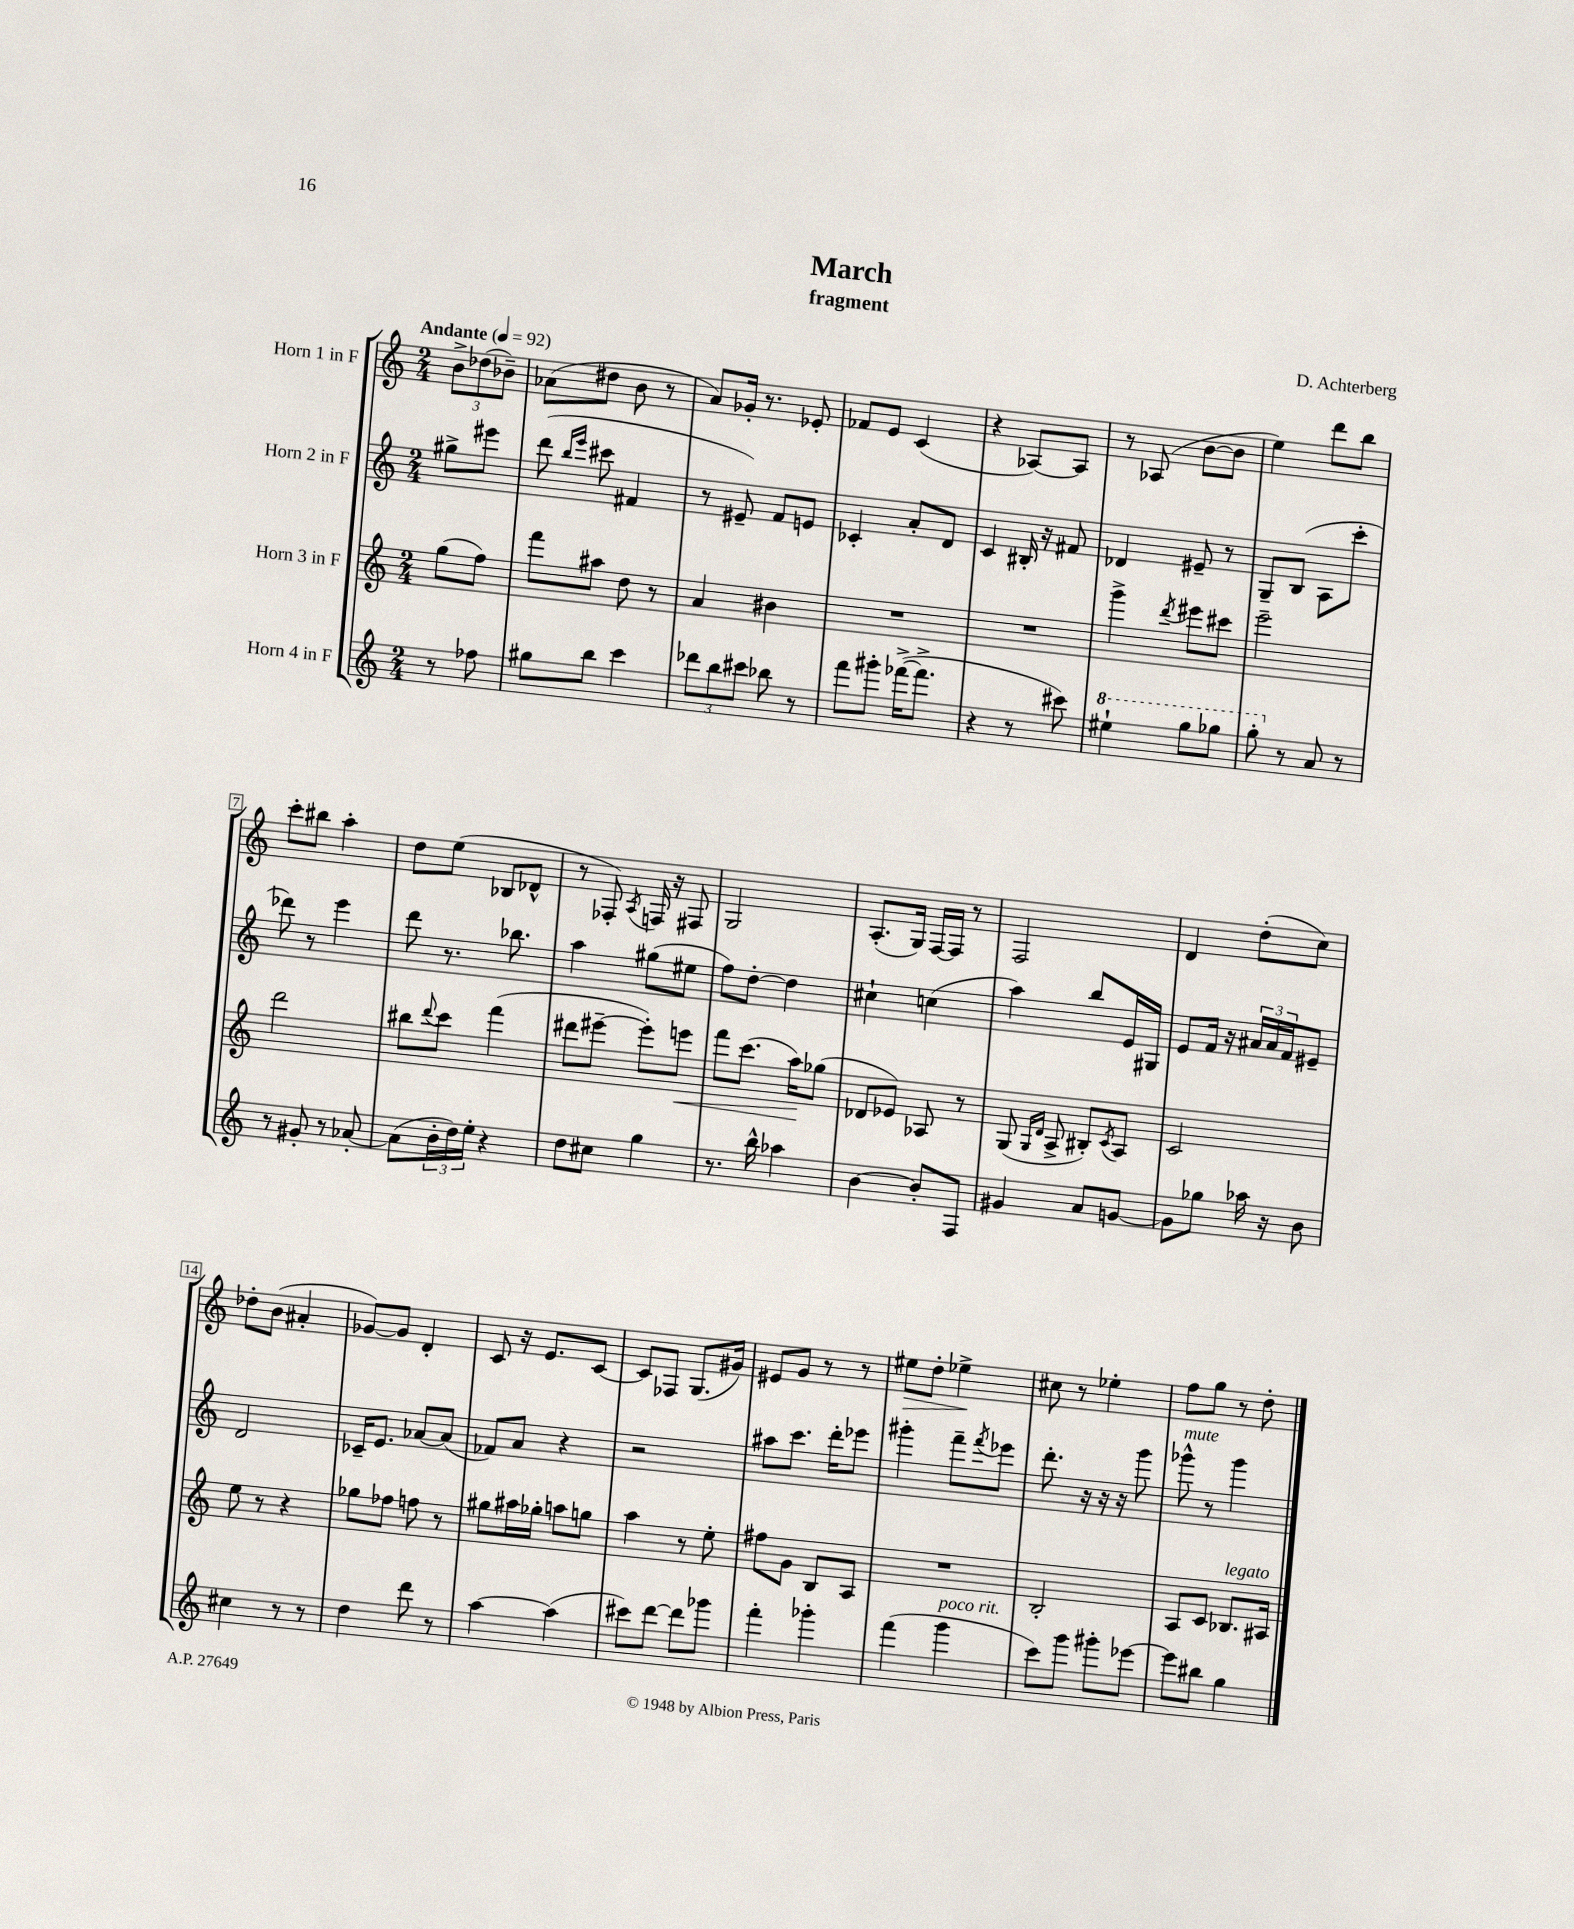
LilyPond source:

\header { title = "March" composer = "D. Achterberg" subtitle = "fragment" }
<<
\new StaffGroup <<
\new Staff = "s0" \with { instrumentName = "Horn 1 in F" } {
    \clef treble \key c \major \numericTimeSignature \time 2/4 \partial 4 \tempo "Andante" 4 = 92
    \tuplet 3/2 { b'8-> des''8( bes'8--) } |
    aes'8( dis''8 b'8 r8 |
    a'8) ges'16-. r8. ees'8-. |
    fes'8 e'8 c'4( |
    r4 aes8~) aes8 |
    r8 aes8( b'8~ b'8 |
    e''4) d'''8 b''8 |
    c'''8-. bis''8 a''4-. |
    d''8 e''8( bes8 des'8-^ |
    r8 fes8-.) \acciaccatura { a8 } f16 r16 fis8 |
    g2 |
    a8.-.( g16) f16~ f16 r8 |
    f2 |
    d'4 d''8-.( c''8) |
    des''8-. b'8( ais'4-. |
    ges'8~) ges'8 d'4-. |
    c'8 r16 e'8. c'8~ |
    c'8 fes8 g8.( gis'16) |
    eis'8 g'8 r8 r8 |
    eis''8\> d''8-. ees''4->\! |
    cis''8 r8 ees''4-. |
    f''8 g''8 r8 d''8-. \bar "|." |
}
\new Staff = "s1" \with { instrumentName = "Horn 2 in F" } {
    \clef treble \key c \major \numericTimeSignature \time 2/4 \partial 4
    gis''8-> eis'''8 |
    d'''8( \grace { b''16 e'''16 } cis'''8 fis'4 |
    r8 eis'8--) f'8 e'8 |
    ces'4-. a'8-. d'8 |
    c'4 bis16-. r16 fis'8 |
    des'4 eis'8-- r8 |
    g8-- b8( a8 c'''8-. |
    des'''8) r8 e'''4 |
    d'''8 r8. bes''8. |
    a''4 gis''8( eis''8 |
    f''8) d''8~-. d''4 |
    cis''4-! c''4( |
    a''4) b''8 e'16 gis16 |
    e'8 f'16 r16 \tuplet 3/2 { ais'16 ais'16 f'16 } eis'8-- |
    d'2 |
    ces'16-- e'8. aes'8~ aes'8( |
    fes'8) a'8 r4 |
    r2 |
    ais''8 c'''8. d'''16-. ees'''8 |
    gis'''4-. f'''8-- \acciaccatura { f'''8 } ees'''8 |
    d'''8.-. r16 r16 r16 g'''8 |
    ges'''8-^^\markup { \italic "mute" } r8 ges'''4 \bar "|." |
}
\new Staff = "s2" \with { instrumentName = "Horn 3 in F" } {
    \clef treble \key c \major \numericTimeSignature \time 2/4 \partial 4
    g''8( f''8) |
    f'''8 ais''8 d''8 r8 |
    a'4 bis'4 |
    R2 |
    R2 |
    g'''4-> \acciaccatura { d'''8 } eis'''8 cis'''8 |
    e'''2-- |
    d'''2 |
    bis''8 \appoggiatura { d'''8 } c'''8 f'''4( |
    dis'''8 eis'''8~-- eis'''8-.) e'''8\< |
    f'''8 c'''8.( a''16\!) ges''8( |
    des'8 ees'8) aes8 r8 |
    g8( \grace { g16 d'16 } a8-> bis8-.) \acciaccatura { c'8 } a8 |
    c'2 |
    e''8 r8 r4 |
    ges''8 fes''8 f''8 r8 |
    gis''8 ais''16 ges''16-. a''8 g''8 |
    a''4 r8 e''8-. |
    fis''8 g'8 b8 a8 |
    R2 |
    b2-. |
    a8 c'8 bes8.^\markup { \italic "legato" } ais16 \bar "|." |
}
\new Staff = "s3" \with { instrumentName = "Horn 4 in F" } {
    \clef treble \key c \major \numericTimeSignature \time 2/4 \partial 4
    r8 fes''8 |
    gis''8 b''8 c'''4 |
    \tuplet 3/2 { des'''8 b''8 cis'''8 } bes''8 r8 |
    f'''8 gis'''8-. fes'''16~->( fes'''8.-> |
    r4 r8 cis'''8) |
    \ottava #1 eis'''4-! g'''8 ges'''8 |
    g'''8-. \ottava #0 r8 a'8 r8 |
    r8 gis'8-. r8 aes'8~-. |
    aes'8( \tuplet 3/2 { b'16-. d''16) e''16-. } r4 |
    d''8 cis''8 g''4 |
    r8. b''16-^ aes''4 |
    b'4~ b'8-. f8 |
    gis'4 a'8 g'8~ |
    g'8 ges''8 aes''16 r16 b'8 |
    cis''4 r8 r8 |
    d''4 d'''8 r8 |
    a''4~ a''4( |
    cis'''8) d'''8~ d'''8 ges'''8 |
    f'''4-. ges'''4-. |
    f'''4( g'''4^\markup { \italic "poco rit." } |
    c'''8) g'''8 gis'''8-. ees'''8~ |
    ees'''8 bis''8 g''4 \bar "|." |
}
>>
>>
\layout { \context { \Score \override BarNumber.stencil = #(make-stencil-boxer 0.1 0.3 ly:text-interface::print) } }
